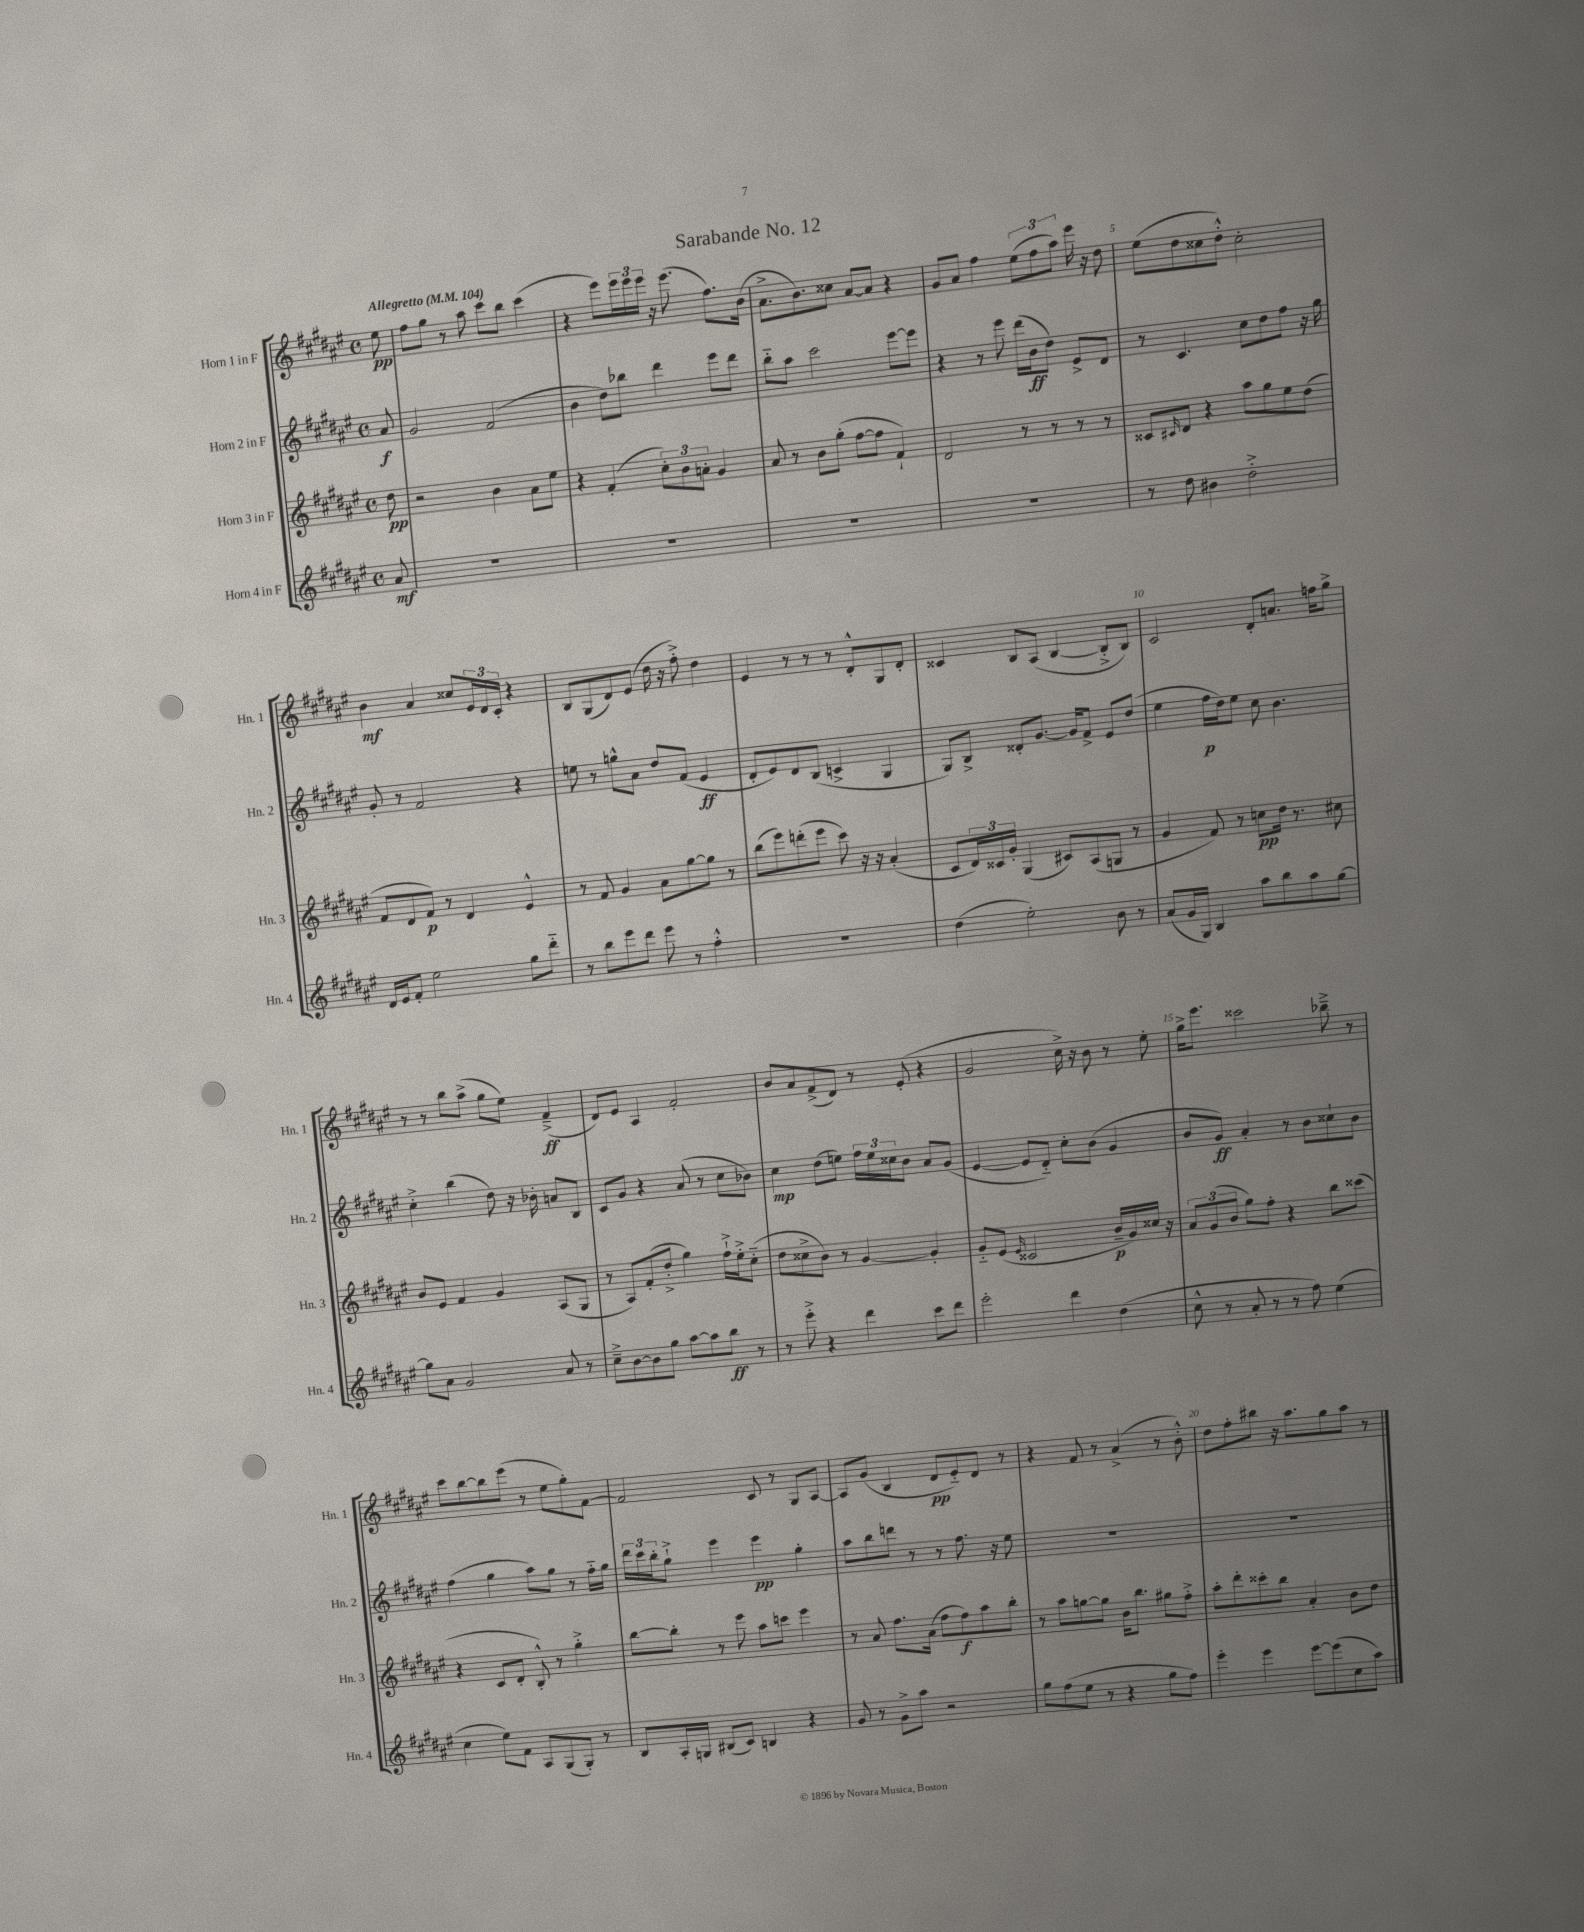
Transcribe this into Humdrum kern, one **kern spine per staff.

**kern	**kern	**kern	**kern
*staff4	*staff3	*staff2	*staff1
*clefG2	*clefG2	*clefG2	*clefG2
*k[f#c#g#d#a#e#]	*k[f#c#g#d#a#e#]	*k[f#c#g#d#a#e#]	*k[f#c#g#d#a#e#]
*M4/4	*M4/4	*M4/4	*M4/4
*met(c)	*met(c)	*met(c)	*met(c)
*MM104	*MM104	*MM104	*MM104
8a#	8dd#	8a#	8ee#
=	=	=	=
1r	2r	2g#	8ff#
.	.	.	8gg#
.	.	.	8r
.	.	.	8aa#
.	4b	(2f#	8ccc#
.	.	.	8bb
.	8a#	.	(4ccc#
.	8ee#	.	.
=	=	=	=
1r	4r	4b	4r
.	(4f#'	8dd#)	8eee#)
.	.	8bb-	24eee#
.	.	.	24eee#
.	.	.	24eee#
.	12cc#')	4ddd#	16r
.	.	.	(8.eee#
.	12b	.	.
.	12a'	.	.
.	4g#	8eee#	8.ff#)
.	.	8ddd#	.
.	.	.	(16b
=	=	=	=
1r	8a#	8bb'~	8.a#^
.	8r	8aa#	.
.	.	.	8.b)
.	8b	2ccc#	.
.	(8gg#'	.	8cc##
.	[8ff#	.	[8a#
.	8ff#]	.	8a#]
.	4f#`)	[8eee#	4r
.	.	8eee#]	.
=	=	=	=
1r	2d#	4r	8g#
.	.	.	8a#
.	.	8r	4ff#
.	.	8eee#	.
.	8r	(16ddd#	(12ee#
.	.	16b	.
.	.	.	12ff#
.	8r	8dd#)	.
.	.	.	12aa#)
.	8r	8e#^	16eee#
.	.	.	16r
.	8r	8d#	8dd#
=	=	=	=
8r	8c##	8r	(8ee#
.	16qqc#	.	.
8dd#	8d#	4.c#	8dd#
4b#	4r	.	8cc##
.	.	.	8dd#'^^)
2dd#'^	8aa#	8cc#	2cc##'
.	8gg#	8dd#	.
.	8ee#	8ff#	.
.	(8dd#	16r	.
.	.	16gg#	.
=	=	=	=
16d#	8f#	8g#'	4b
16e#	.	.	.
8f#'	8d#	8r	.
2ee#	8f#)	2f#	4a#
.	8r	.	.
.	4d#	.	8cc##
.	.	.	24e#
.	.	.	24d#
.	.	.	24c#'
8gg#	4e#^^	4r	4r
8ddd#'~	.	.	.
=	=	=	=
8r	8r	8ee	8B
8bb	8f#	8r	(8G#
8eee#	4g#	8gg^^	8d#)
8ddd#	.	8a#	(8e#
8eee#	8a#	8dd#	16dd#
.	.	.	16r
8r	[8gg#	(8f#	8ff#'^)
4ff#'^^	8gg#]	4e#	4dd#
.	8r	.	.
=	=	=	=
1r	(8bb	8d#'	4e#
.	8eee#)	8e#)	.
.	(8ddd'	8d#	8r
.	8eee#	(8B	8r
.	8ccc#)	4c^	8r
.	16r	.	8d#'^^
.	16r	.	.
.	(4a#'	4G#	8G#
.	.	.	8d#'
=	=	=	=
(4dd#	8c#	8G#)	4c##
.	24d#)	8B^	.
.	24c##	.	.
.	24g#'	.	.
2ee#')	(4G#	8d##'	8B
.	.	[8.g#	(8A#
.	8c#)	.	[4B
.	.	16g#]	.
.	(8A#	8f#^	.
8b	8G	8e#	8B'^]
8r	8r	(8dd#	8B)
=	=	=	=
(8a#	4g#	4ee#	2c#
16g#	.	.	.
16G#)	.	.	.
4B	8f#)	16ff#	.
.	.	16dd#)	.
.	8r	8ee#	.
8aa#	8cc	8cc#	8d#'
8bb	16dd#	4.b	8.a
.	8.r	.	.
8aa#	.	.	.
.	.	.	16ff
[8gg#	8cc#	.	8gg#^
=	=	=	=
8gg#]	8b	4cc#'^	8r
8a#	8e#	.	8r
2g#	4f#	(4bb	8bb
.	.	.	(8aa#^
.	4g#	8dd#)	8gg#
.	.	16r	8ee#)
.	.	16b-'	.
8a#	(8A#	8a	(4f#~^
8r	8G#	8B	.
=	=	=	=
8cc#~^	8r	8c#	8d#)
[8b	8A#)	8g#	8e#
8b]	(8f#'	4r	4A#
8gg#	8dd#'^	.	.
[8aa#	4gg#)	(8a#	2f#'
8aa#]	.	8r	.
8bb	16ff#`^	8cc#	.
.	16ee#'^	.	.
8r	(8cc#'~	8b-)	.
=	=	=	=
8r	8dd#	4cc#	8b
8eee#'^	8cc##^	.	8a#
4r	8b)	(8dd#	(8f#^
.	8r	8ee)	8d#)
4ddd#	[4g#	24ff#	8r
.	.	24ee	.
.	.	24cc##	.
.	.	8b	(8e#'
8ccc#	4g#']	8a#	4r
8ddd#	.	(8g#	.
=	=	=	=
2eee#'	8g#'~	[4e#	2g#
.	(8e#	.	.
.	16qqe#	.	.
.	2c##	8e#]	.
.	.	8d#'~)	.
4ddd#	.	8cc#'	16cc#^)
.	.	.	16r
.	.	(8b	8b
(4dd#	16b~	4g#	8r
.	16g#)	.	.
.	16cc##	.	8ee#'
.	16r	.	.
=	=	=	=
8cc#^^	12a#	8b	16gg#^
.	.	.	8.eee#
.	(12g#	.	.
8r	.	8g#)	.
.	12b	.	.
8a#'	8gg#)	4a#'	2ccc##
8r	8ff#'	.	.
8r	4r	8r	.
8ff#)	.	8b	.
(4ee#	8bb	8cc##`	8bb-~^
.	(8ccc##	8b	8r
=	=	=	=
4cc#	4r	(4ff#	8ccc#
.	.	.	[8bb
8ee#)	8c#	4gg#	8bb]
8f#	8d#'	.	(8eee#
8A#	8B'^^)	8aa#)	8r
(8G#	8r	8gg#	8ee#
8G#')	4gg#'^	8r	8gg#')
8r	.	16ff#'~	[8f#
.	.	16gg#	.
=	=	=	=
8B	[8bb	24ddd#	2f#]
.	.	24ccc#	.
.	.	24bb'	.
16A#'	8bb']	8gg#`^	.
16G	.	.	.
(8B#	8r	4eee#	.
8c#)	8eee#	.	.
4B	8aa#	4eee#	8c#
.	8ccc	.	8r
4r	4eee#	4gg#'	8G#
.	.	.	[8A#
=	=	=	=
8g#	8r	8aa#	8A#]
8r	8a#	8bb	(8g#
8g#^	8.ff#	8ddd	4B
8aa#	.	8r	.
.	(16a#	.	.
2r	8ff#	8r	8d#
.	8ff#)	8.ff#	8e#'~)
.	8aa#	.	8d#
.	.	16r	.
.	8bb'	8ee#	8r
=	=	=	=
8gg#	8r	1r	4r
(8ff#	8aa#	.	.
8ee#	[8gg	.	8f#
8r	8gg]	.	8r
4r	16b	.	(4a#^
.	8.bb	.	.
8gg#	8gg#	.	8r
8ff#)	8ff#'^	.	8b'^^)
=	=	=	=
4eee#'	8aa#'	1r	8dd#
.	8ddd#'	.	8ff#'
4eee#	8ccc##'	.	8bb#
.	8bb	.	16r
.	.	.	8.aa#
[8eee#	4a#'	.	.
(8eee#]	.	.	8gg#
8cc#	8b	.	8aa#
8aa#)	8dd#	.	8r
==	==	==	==
*-	*-	*-	*-
